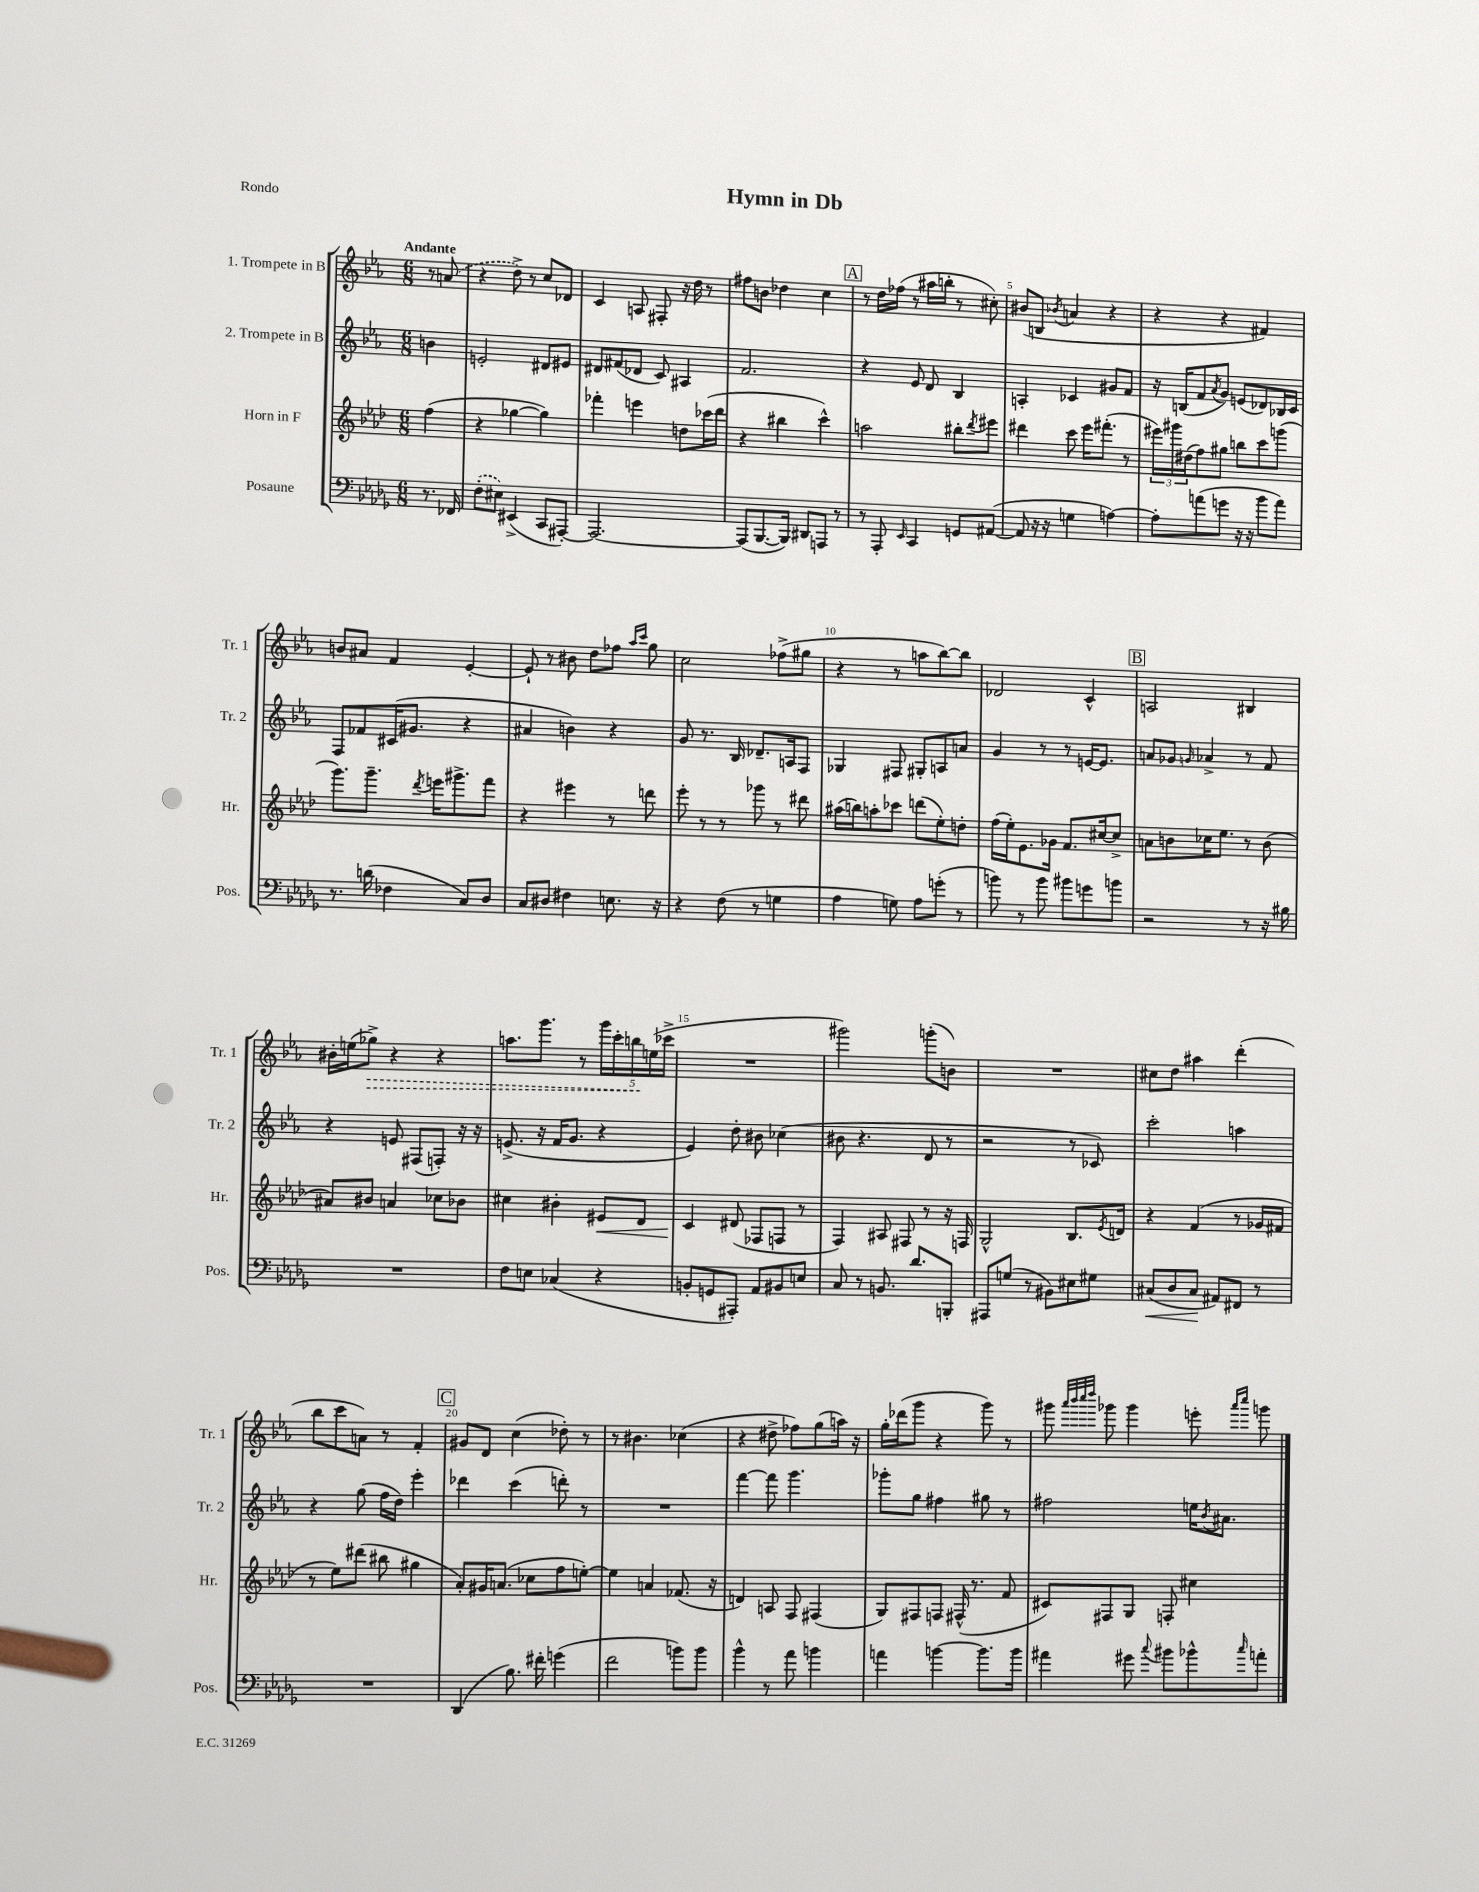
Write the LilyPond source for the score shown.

\header { title = "Hymn in Db" piece = "Rondo" }
<<
\new StaffGroup <<
\new Staff = "s0" \with { instrumentName = "1. Trompete in B" shortInstrumentName = "Tr. 1" } {
    \clef treble \key ees \major \numericTimeSignature \time 6/8 \partial 4 \tempo "Andante"
    r8 \once \slurDashed a'8( |
    r4 d''8->) r8 c''8 des'8 |
    c'4 a8 fis8-. r16 d''16 r8 |
    fis''8 b'8 des''4 c''4 |
    \mark \markup { \box "A" } r8 d''16 fes''16( r8 ais''16 b''16-. r8 cis''8-.) |
    bis'8( b8 \acciaccatura { bes'8 } a'4 r4 |
    r4 r4 fis'4) |
    b'8 ais'8 f'4 ees'4~-. |
    ees'8-! r8 bis'8 d''8 fes''8 \grace { aes''16 c'''16 } g''8 |
    c''2 fes''8->( gis''8 |
    r4 r8 a''8 bes''8~) bes''8 |
    des'2 c'4-^ |
    \mark \markup { \box "B" } a2 bis4 |
    bis'16-. e''16( \once \override Hairpin.style = #'dashed-line ges''8->\>) r4 r4 |
    a''8. g'''8. r8 \tuplet 5/4 { g'''16 c'''16-. b''16\! e''16( ces'''16-> } |
    R2. |
    gis'''2) g'''8-.( b'8) |
    R2. |
    cis''8 d''8 ais''4 d'''4-.( |
    bes''8 c'''8 a'8) r8 f'4-. |
    \mark \markup { \box "C" } gis'8 d'8 c''4( des''8-.) r8 |
    r8 bis'4. ces''4( |
    r4 dis''8-> fes''8) g''8( a''16) r16 |
    g''16-. des'''16( g'''8 r4 g'''8) r8 |
    gis'''8 \grace { aes'''32 bes'''32 c''''32 d''''32 } ges'''8 ges'''4 e'''8-. \grace { aes'''16 c''''16 } g'''8 \bar "|." |
}
\new Staff = "s1" \with { instrumentName = "2. Trompete in B" shortInstrumentName = "Tr. 2" } {
    \clef treble \key ees \major \numericTimeSignature \time 6/8 \partial 4
    b'4 |
    e'2-. dis'8 eis'8 |
    dis'8 fis'8( des'8 c'8) ais4 |
    f'2. |
    \mark \markup { \box "A" } r4 ees'8 d'8 bes4 |
    a4-. ces'4 gis'8 f'8 |
    r16 b16( f'8 \acciaccatura { aes'8 } g'8) e'8( des'8) bes16 c'16 |
    f8 fes'8 cis'16( gis'8. r4 |
    ais'4 b'4) r4 |
    g'8 r8. bes16 des'8.-- a16 f8 |
    ges4 fis8 gis8-. a8 a'8 |
    g'4 r8 r8 e'16~ e'8. |
    \mark \markup { \box "B" } a'8 ges'8 \grace { g'16 } aes'4-> r8 f'8 |
    r4 e'8 fis8( f8-.) r16 r16 |
    e'8.->( r16 f'16 g'8. r4 |
    ees'4) d''8-. bis'8 ces''4( |
    bis'8 r4. d'8 r8 |
    r2 r8 ces'8) |
    c'''2-. a''4 |
    r4 g''8( f''16 d''16) ees'''4-. |
    \mark \markup { \box "C" } des'''4 c'''4( d'''8-.) r8 |
    R2. |
    f'''4~ f'''8 g'''4. |
    ges'''8-. g''8 fis''4 gis''8 r8 |
    fis''2 e''16 \acciaccatura { bes'8 } ais'8. \bar "|." |
}
\new Staff = "s2" \with { instrumentName = "Horn in F" shortInstrumentName = "Hr." } {
    \clef treble \key aes \major \numericTimeSignature \time 6/8 \partial 4
    f''4( |
    r4 ges''4~ ges''4) |
    fes'''4-. e'''4 d''8 ces'''16( des'''16 |
    r4 bis''4 c'''4-^) |
    \mark \markup { \box "A" } a''2 bis''8-. \acciaccatura { des'''8 } eis'''8 |
    dis'''4 c'''8 ees'''16 fis'''8.-.( r8 |
    \tuplet 3/2 { eis'''16) gis'''16 dis''16( } f''8) gis''8 b''8 c'''8 g'''8( |
    g'''8.) g'''8.-- \acciaccatura { des'''8 } e'''16 gis'''8.-> f'''8 |
    r4 eis'''4 r8 d'''8 |
    ees'''8-. r8 r8 ges'''8 r8 dis'''8 |
    ais''16( b''16) a''8-. ces'''8 d'''8( ees''8-.) d''8-. |
    f''16( ees''16-.) ees'8. ges'16 f'8. cis''16~ cis''8-> |
    \mark \markup { \box "B" } a'8 b'8 ces''16 ees''8. r8 b'8( |
    ais'8) bis'8 a'4 ces''8 bes'8 |
    cis''4 bis'4-. eis'8\< des'8 |
    c'4\! dis'8( fes8 f8 r8 |
    f4) ais8 fis8 r8 r16 f16 |
    g2-^ bes8. \acciaccatura { ees'8 } d'16 |
    r4 f'4( r8 ges'16 fis'16 |
    r8 ees''8) dis'''8( bis''8 gis''4 |
    \mark \markup { \box "C" } aes'8-.) gis'16 a'8.( ces''8 f''8 e''8~-.) |
    e''4 a'4 fes'8.( r16 |
    d'4) a8 f8 fis4( |
    g8) fis8 f8 fis16-^( r8. f'8 |
    cis'8) fis8 g8 f8-. cis''4 \bar "|." |
}
\new Staff = "s3" \with { instrumentName = "Posaune" shortInstrumentName = "Pos." } {
    \clef bass \key des \major \numericTimeSignature \time 6/8 \partial 4
    r8. fes,16 |
    \once \slurDashed f8-.( eis8) eis,4->( c,8 ais,,8~-.) |
    ais,,2.~ |
    ais,,8( bes,,8.~ bes,,16) dis,8 a,,8 r8 |
    \mark \markup { \box "A" } r8 aes,,8-. \grace { ees,16 } c,4 g,8 ais,8~( |
    ais,8 r16 r16 g4 a4~) |
    a8-. a'8( g'8 r16 r16 bes'8 a'8) |
    r8. d'16( fes4 c8) des8 |
    c8 dis8 fis4 e8. r16 |
    r4 f8( r8 g4 |
    aes4 g8) aes8 g'8-.( r8 |
    b'8) r8 b'8 bis'8 g'8 b'8 |
    \mark \markup { \box "B" } r2 r8 r16 bis16 |
    R2. |
    f8 e8 ces4( r4 |
    b,8-. g,8 ais,,8-.) aes,8 bis,8 e8 |
    c8 r8 b,8. des'8. b,,8-. |
    ais,,8 g8( r8 bis,8) eis8 gis8 |
    cis8\<( des8 cis8\! ais,8) fis,8 r8 |
    R2. |
    \mark \markup { \box "C" } des,4( bes8.) fis'16-. g'4( |
    f'2 b'8) b'8 |
    bes'4-^ r8 aes'8 b'4 |
    a'4 b'4~ b'8. b'16 |
    ais'4 gis'8 \appoggiatura { c''8 } bis'8 bes'8-^ \grace { c''16 } a'8-. \bar "|." |
}
>>
>>
\layout { \context { \Score \override BarNumber.break-visibility = ##(#f #t #t) barNumberVisibility = #(every-nth-bar-number-visible 5) } }
